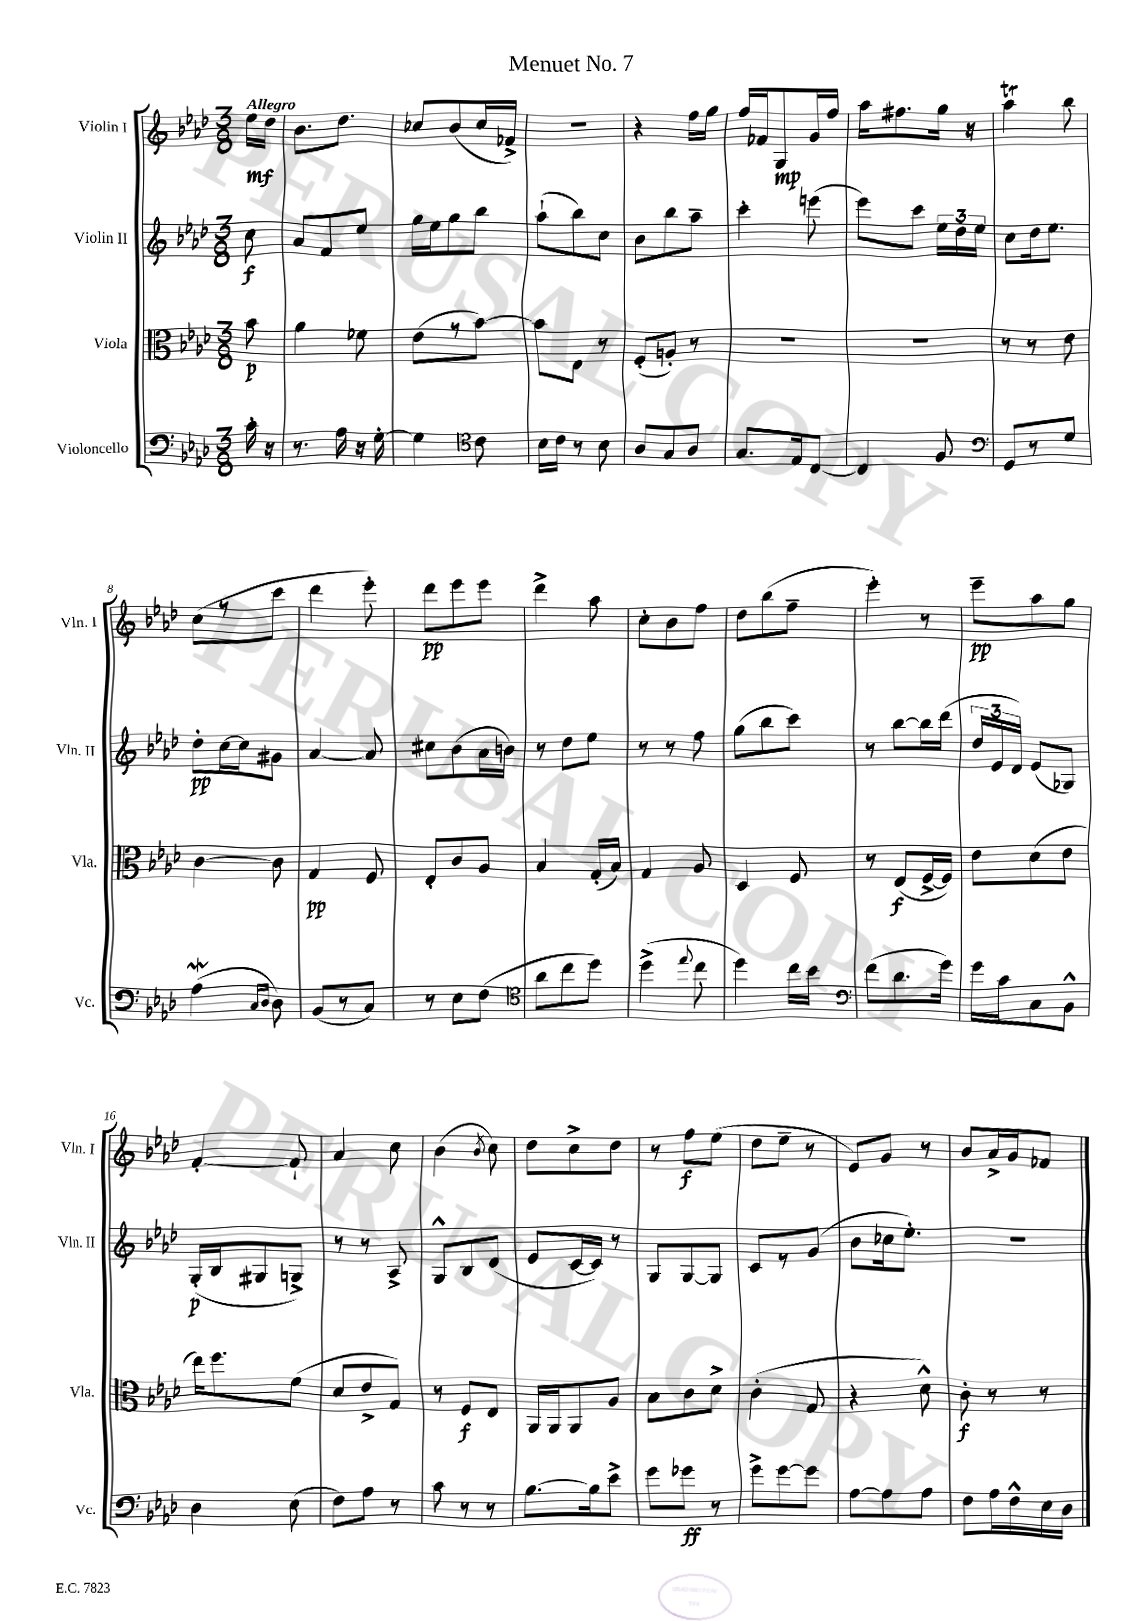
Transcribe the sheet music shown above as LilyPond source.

\header { title = "Menuet No. 7" }
<<
\new StaffGroup <<
\new Staff = "s0" \with { instrumentName = "Violin I" shortInstrumentName = "Vln. I" } {
    \clef treble \key aes \major \numericTimeSignature \time 3/8 \partial 8 \tempo "Allegro"
    \autoBeamOff ees''16[\mf des''16] |
    bes'8.[ des''8.] |
    ces''8[ bes'8( ces''16 fes'16]->) |
    R4. |
    r4 f''16[ g''16] |
    f''16[ fes'16 g8\mp g'16 f''16] |
    aes''16[ fis''8. g''16] r16 |
    aes''4\trill bes''8 |
    c''8[( r8 c'''8] |
    des'''4 ees'''8-.) |
    des'''8[\pp ees'''8 ees'''8] |
    des'''4-> aes''8 |
    c''8[-. bes'8 f''8] |
    des''8[ bes''8( f''8]-- |
    ees'''4-.) r8 |
    ees'''8[--\pp aes''8 g''8] |
    f'4~-. f'8-! |
    aes'4 c''8 |
    bes'4( \acciaccatura { bes'8 } c''8) |
    des''8[ c''8-> des''8] |
    r8 f''8[\f ees''8]( |
    des''8[ ees''8]-- r8 |
    ees'8[) g'8] r8 |
    bes'8[ aes'16-> g'16 fes'8] \bar "|." |
}
\new Staff = "s1" \with { instrumentName = "Violin II" shortInstrumentName = "Vln. II" } {
    \clef treble \key aes \major \numericTimeSignature \time 3/8 \partial 8
    \autoBeamOff c''8\f |
    aes'8[ f'8 ees''8] |
    g''16[ ees''16 g''8 bes''8] |
    aes''8[-!( bes''8) c''8] |
    bes'8[ bes''8 aes''8]-- |
    c'''4-. e'''8( |
    ees'''8[) c'''8] \tuplet 3/2 { ees''16[ des''16 ees''16] } |
    c''8[ des''16 ees''8.] |
    des''8[-.\pp c''16~ c''16 gis'8] |
    aes'4~ aes'8 |
    cis''8[ bes'8( aes'16 b'16]) |
    r8 des''8[ ees''8] |
    r8 r8 f''8 |
    g''8[( bes''8 c'''8]) |
    r8 bes''8[~ bes''16 des'''16]( |
    \tuplet 3/2 { des''16[ ees'16 des'16]) } ees'8[( ges8]) |
    g16[-.\p( bes16 gis8 g8]->) |
    r8 r8 aes8-> |
    g8[-^ bes8 des'8]( |
    ees'8[ c'16~ c'16]) r8 |
    g8[ g8~ g8] |
    c'8[ r8 g'8]( |
    bes'8[ ces''16 ees''8.]-.) |
    R4. \bar "|." |
}
\new Staff = "s2" \with { instrumentName = "Viola" shortInstrumentName = "Vla." } {
    \clef alto \key aes \major \numericTimeSignature \time 3/8 \partial 8
    \autoBeamOff bes'8\p |
    aes'4 fes'8 |
    ees'8[( r8 bes'8]~) |
    bes'8[ ees8] r8 |
    f8[-.( a8]-.) r8 |
    R4. |
    R4. |
    r8 r8 ees'8 |
    c'4~ c'8 |
    g4\pp f8 |
    ees8[-. c'8 aes8] |
    bes4 g16[-.( bes16]) |
    g4 aes8 |
    des4 f8 |
    r8 ees8[\f( f16~-> f16]) |
    ees'8[ des'8( ees'8] |
    ees''16[) f''8. f'8]( |
    des'8[ ees'8-> g8]) |
    r8 f8[\f ees8] |
    aes,16[ aes,16 aes,8 aes8] |
    bes8[ c'8 des'8]-> |
    c'4-.( g8 |
    r4 des'8-^) |
    c'8-.\f r8 r8 \bar "|." |
}
\new Staff = "s3" \with { instrumentName = "Violoncello" shortInstrumentName = "Vc." } {
    \clef bass \key aes \major \numericTimeSignature \time 3/8 \partial 8
    \autoBeamOff c'16-. r16 |
    r8. aes16 r16 g16~-. |
    g4 \clef tenor c'8 |
    bes16[ c'16] r8 bes8 |
    aes8[ g8 aes8] |
    g8.[ ees16 c8]~ |
    c4 f8 |
    \clef bass g,8[ r8 g8] |
    aes4\mordent( \grace { c16[ des16] } des8) |
    bes,8[( r8 c8]) |
    r8 ees8[ f8]( |
    \clef tenor aes'8[ c''8 des''8]) |
    des''4->( \appoggiatura { ees''8 } c''8 |
    des''4) c''16[ bes'16] |
    \clef bass f'8[( des'8. g'16]) |
    g'16[ c'16 c8 bes,8]-^ |
    des4 ees8( |
    f8[) aes8] r8 |
    c'8 r8 r8 |
    bes8.[~ bes16 ees'8]-> |
    g'8[ ges'8]\ff r8 |
    g'8[-> g'8~ g'8] |
    aes8[~ aes8 aes8] |
    f8[ aes16 f16-^ ees16 des16] \bar "|." |
}
>>
>>
